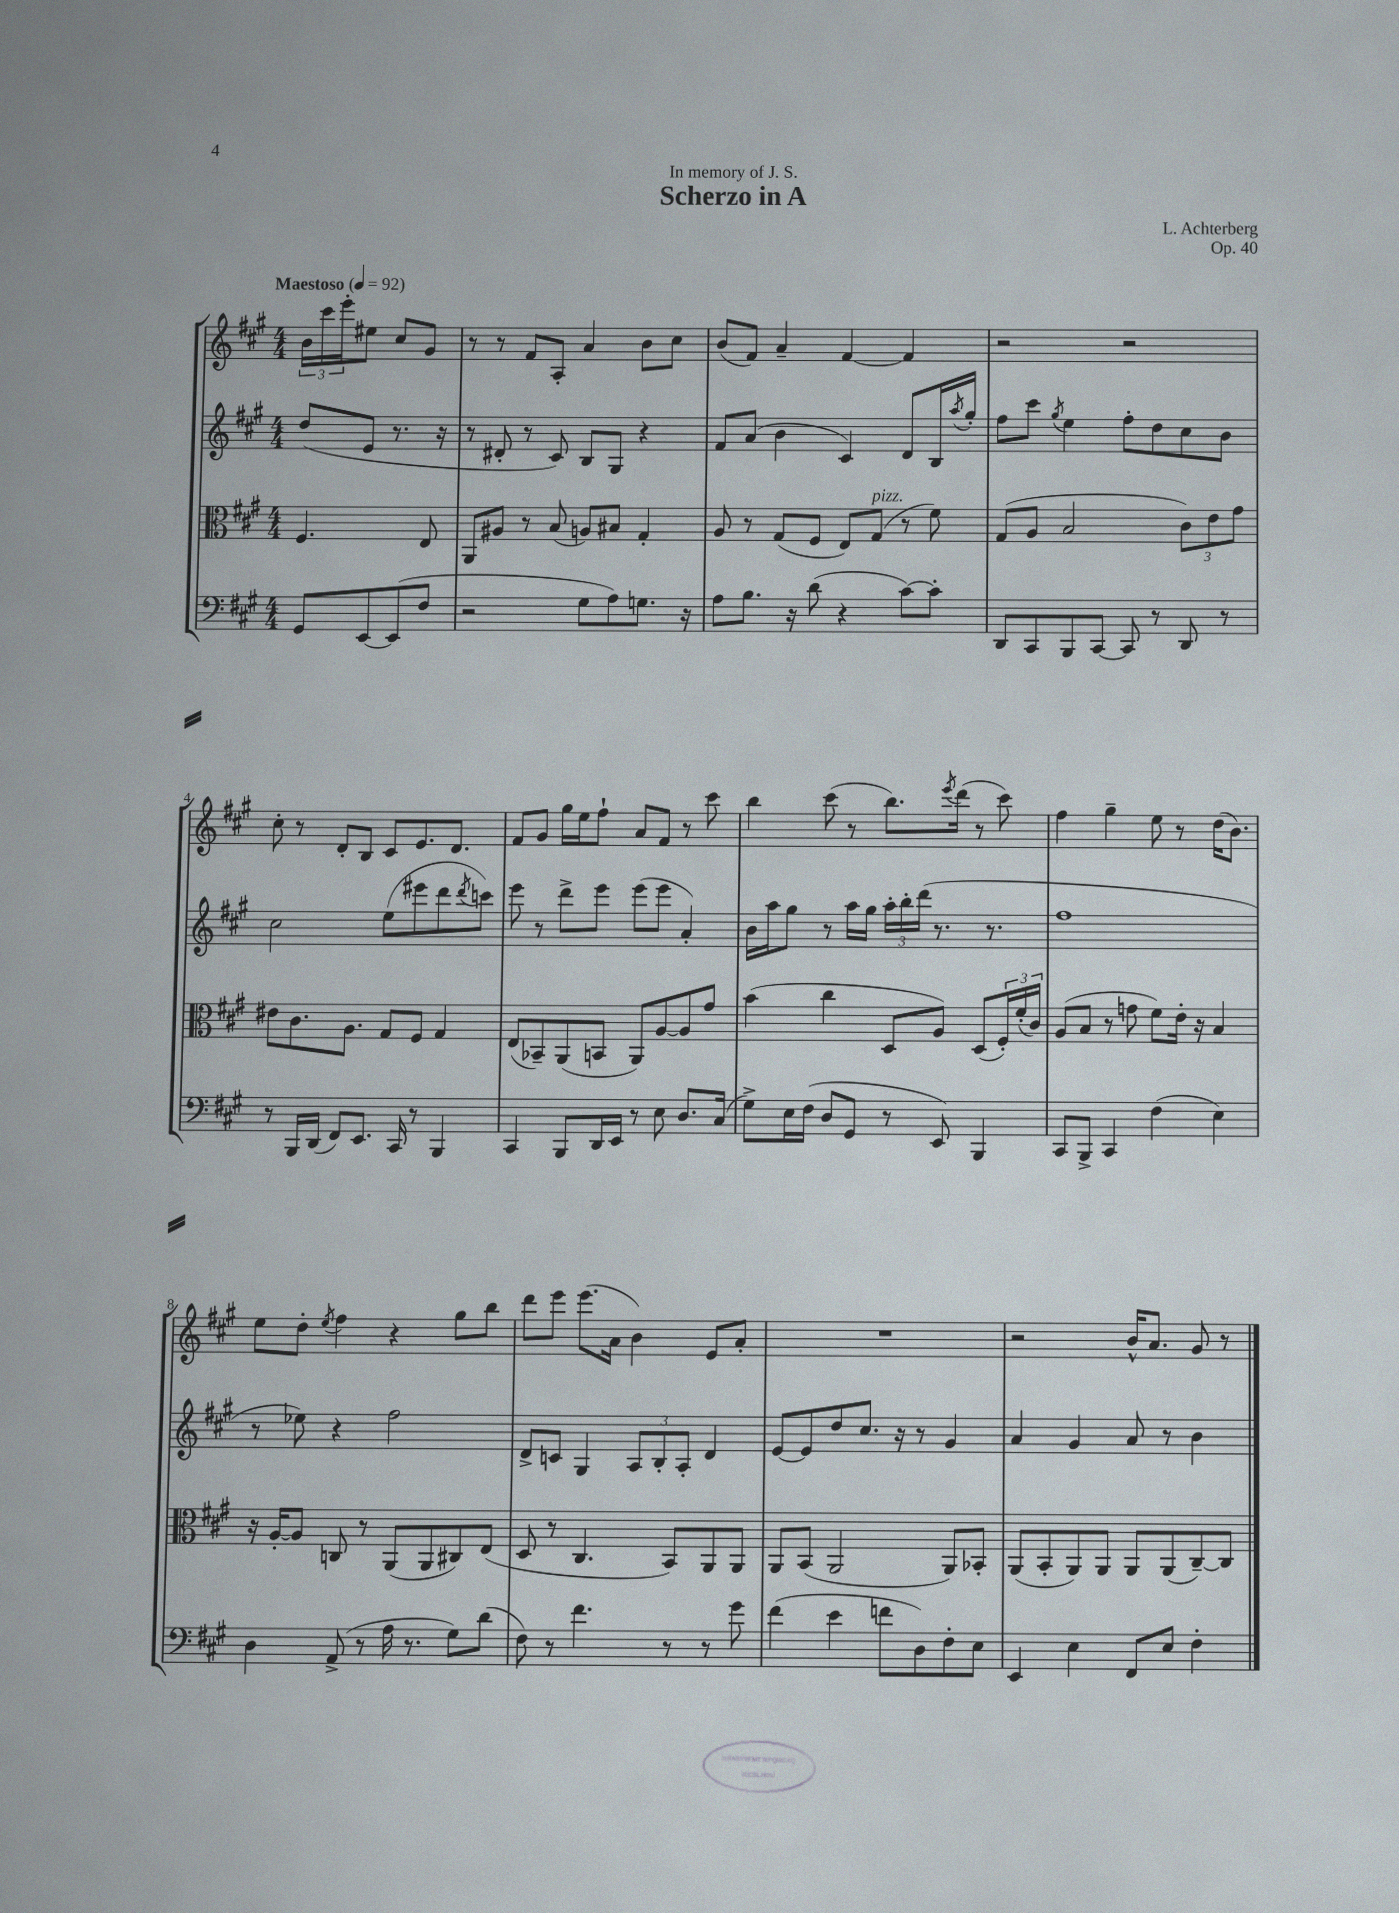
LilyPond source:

\header { title = "Scherzo in A" composer = "L. Achterberg" dedication = "In memory of J. S." opus = "Op. 40" }
<<
\new StaffGroup <<
\new Staff = "s0" {
    \clef treble \key a \major \numericTimeSignature \time 4/4 \partial 2 \tempo "Maestoso" 4 = 92
    \tuplet 3/2 { b'16 cis'''16 e'''16-. } eis''8 cis''8 gis'8 |
    r8 r8 fis'8 a8-. a'4 b'8 cis''8 |
    b'8( fis'8) a'4-- fis'4~ fis'4 |
    r2 r2 |
    cis''8-. r8 d'8-. b8 cis'8 e'8. d'8. |
    fis'8 gis'8 gis''16 e''16 fis''8-! a'8 fis'8 r8 cis'''8 |
    b''4 cis'''8( r8 b''8.) \acciaccatura { e'''8 } d'''16( r8 cis'''8) |
    fis''4 gis''4-- e''8 r8 d''16( b'8.) |
    e''8 d''8-. \acciaccatura { e''8 } fis''4 r4 gis''8 b''8 |
    d'''8 e'''8 e'''8.( a'16 b'4) e'8 a'8-. |
    R1 |
    r2 b'16-^ a'8. gis'8 r8 \bar "|." |
}
\new Staff = "s1" {
    \clef treble \key a \major \numericTimeSignature \time 4/4 \partial 2
    d''8( e'8 r8. r16 |
    r8 dis'8-. r8 cis'8) b8 gis8 r4 |
    fis'8 a'8( b'4 cis'4) d'8 b16 \acciaccatura { a''8 } gis''16-. |
    fis''8 cis'''8 \acciaccatura { gis''8 } e''4 fis''8-. d''8 cis''8 b'8 |
    cis''2 e''8( eis'''8 d'''8 \acciaccatura { d'''8 } c'''8) |
    e'''8 r8 d'''8-> e'''8 e'''8( e'''8 a'4-.) |
    b'16 a''16 gis''8 r8 a''16 gis''16 \tuplet 3/2 { a''16-. b''16-. d'''16( } r8. r8. |
    fis''1 |
    r8 ees''8) r4 fis''2 |
    d'8-> c'8 gis4 \tuplet 3/2 { a8 b8-. a8-. } d'4 |
    e'8~ e'8 d''8 cis''8. r16 r8 gis'4 |
    a'4 gis'4 a'8 r8 b'4 \bar "|." |
}
\new Staff = "s2" {
    \clef alto \key a \major \numericTimeSignature \time 4/4 \partial 2
    fis4. e8 |
    a,8 ais8 r8 b8( a8) bis8 gis4-. |
    a8 r8 gis8( fis8 e8) gis8^\markup { \italic "pizz." }( r8 fis'8) |
    gis8( a8 b2 \tuplet 3/2 { cis'8) e'8 gis'8 } |
    eis'8 cis'8. a8. gis8 fis8 gis4 |
    e8( bes,8--) a,8( b,8 a,8) a8~ a8 gis'8 |
    b'4( cis''4 d8 a8) d8( \tuplet 3/2 { fis16-.) fis'16-.( cis'16) } |
    a8( b8 r8 g'8 fis'8) e'16-. r16 b4 |
    r16 a16~-. a8 c8 r8 a,8( a,8 cis8) e8( |
    d8 r8 cis4. b,8) a,8 a,8 |
    a,8 b,8( a,2 a,8) bes,8-. |
    a,8( b,8-. a,8) a,8 a,8 a,8( cis8~--) cis8 \bar "|." |
}
\new Staff = "s3" {
    \clef bass \key a \major \numericTimeSignature \time 4/4 \partial 2
    gis,8 e,8~ e,8( fis8 |
    r2 gis8 a8) g8. r16 |
    a8 b8. r16 d'8( r4 cis'8~) cis'8-. |
    d,8 cis,8 b,,8 cis,8~ cis,8 r8 d,8 r8 |
    r8 b,,16 d,16( fis,8) e,8. cis,16 r8 b,,4 |
    cis,4 b,,8 d,16 e,16 r8 e8 d8. cis16( |
    gis8->) e16 fis16( d8 gis,8 r8 e,8) b,,4 |
    cis,8 b,,8-> cis,4 fis4( e4) |
    d4 a,8->( r8 a16 r8. gis8) d'8( |
    fis8) r8 fis'4. r8 r8 gis'8 |
    fis'4( e'4 f'8 d8) fis8-. e8 |
    e,4 e4 fis,8 e8 fis4-. \bar "|." |
}
>>
>>
